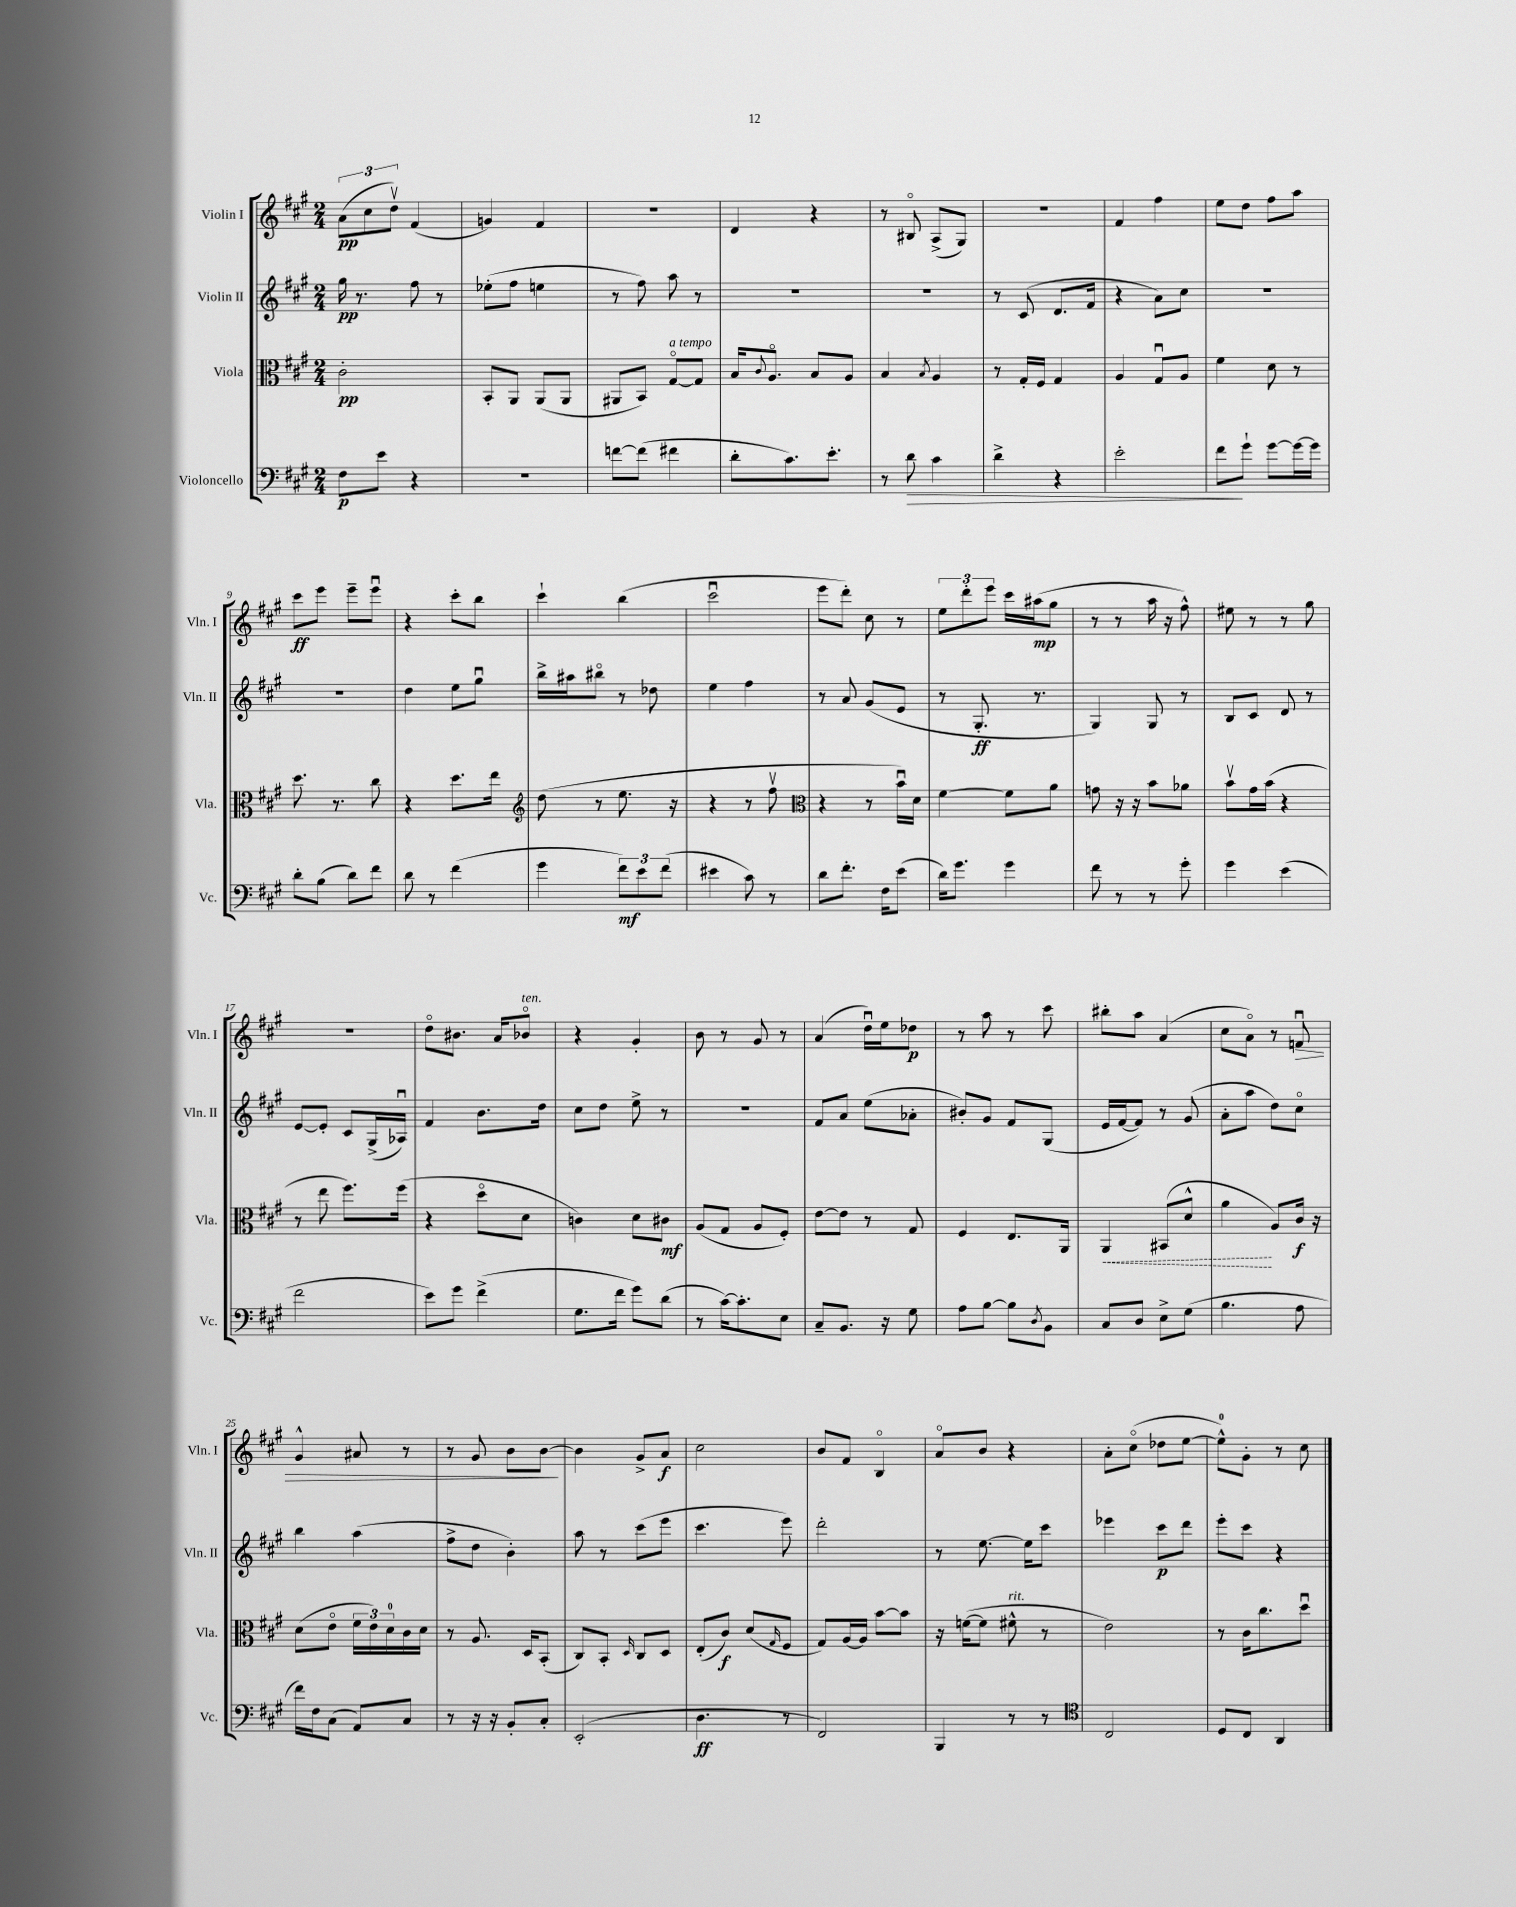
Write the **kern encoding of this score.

**kern	**dynam	**kern	**dynam	**kern	**dynam	**kern	**dynam
*part4	*part4	*part3	*part3	*part2	*part2	*part1	*part1
*staff4	*staff4	*staff3	*staff3	*staff2	*staff2	*staff1	*staff1
*I"Violoncello	*	*I"Viola	*	*I"Violin II	*	*I"Violin I	*
*I'Vc.	*	*I'Vla.	*	*I'Vln. II	*	*I'Vln. I	*
*clefF4	*	*clefC3	*	*clefG2	*	*clefG2	*
*k[f#c#g#]	*	*k[f#c#g#]	*	*k[f#c#g#]	*	*k[f#c#g#]	*
*M2/4	*	*M2/4	*	*M2/4	*	*M2/4	*
=1	=1	=1	=1	=1	=1	=1	=1
8F#\L	p	2c#'\	pp	16gg#\	pp	(12a\L	pp
.	.	.	.	8.r	.	.	.
.	.	.	.	.	.	12cc#\	.
8e\J	.	.	.	.	.	.	.
.	.	.	.	.	.	12ddv\J)	.
4r	.	.	.	8ff#\	.	(4f#/	.
.	.	.	.	8r	.	.	.
=2	=2	=2	=2	=2	=2	=2	=2
2r	.	8BB'/L	.	(8ee-X'\L	.	4gn/)	.
.	.	8AA/J	.	8ff#\J	.	.	.
.	.	(8AA/L	.	4een\	.	4f#/	.
.	.	8AA/J	.	.	.	.	.
=3	=3	=3	=3	=3	=3	=3	=3
[8fn\L	.	8AA#X/L	.	8r	.	2r	.
(8f\J]	.	8BB/J)	.	8ff#\)	.	.	.
!	!	!LO:TX:a:i:t=a tempo	!	!	!	!	!
4f#X\	.	[8G#/L	.	8aa\	.	.	.
.	.	8G#/J]	.	8r	.	.	.
=4	=4	=4	=4	=4	=4	=4	=4
8d'\L	.	16B/KL	.	2r	.	4d/	.
.	.	8qqc#/	.	.	.	.	.
.	.	8.A/J	.	.	.	.	.
8.c#\)	.	.	.	.	.	.	.
.	.	8B/L	.	.	.	4r	.
8.e'\J	.	.	.	.	.	.	.
.	.	8A/J	.	.	.	.	.
=5	=5	=5	=5	=5	=5	=5	=5
8r	.	4B/	.	2r	.	8r	.
!	!LO:HP:b	!	!	!	!	!	!
8d\	>	.	.	.	.	8B#X/	.
.	.	8qB/	.	.	.	.	.
4c#\	.	4A/	.	.	.	(8A^/L	.
.	.	.	.	.	.	8G#/J)	.
=6	=6	=6	=6	=6	=6	=6	=6
4d^\	.	8r	.	8r	.	2r	.
.	.	16G#'/LL	.	(8c#/	.	.	.
.	.	16F#/JJ	.	.	.	.	.
4r	.	4G#/	.	8.d/L	.	.	.
.	.	.	.	16f#/Jk	.	.	.
=7	=7	=7	=7	=7	=7	=7	=7
2e'\	.	4A/	.	4r	.	4f#/	.
.	.	8G#u/L	.	8a\L)	.	4ff#\	.
.	.	8A/J	.	8cc#\J	.	.	.
=8	=8	=8	=8	=8	=8	=8	=8
8f#\L	.	4f#\	.	2r	.	8ee\L	.
8g#`\J	]	.	.	.	.	8dd\J	.
[8g#\L	.	8d\	.	.	.	8ff#\L	.
16g#\L_	.	8r	.	.	.	8aa\J	.
16g#\JJ]	.	.	.	.	.	.	.
!!LO:LB:g=z
=9	=9	=9	=9	=9	=9	=9	=9
8d'\L	.	8.dd\	.	2r	.	8ccc#\L	ff
(8B\J	.	.	.	.	.	8eee\J	.
.	.	8.r	.	.	.	.	.
8d\L)	.	.	.	.	.	8eee~\L	.
8f#\J	.	8cc#\	.	.	.	8eeeu\J	.
=10	=10	=10	=10	=10	=10	=10	=10
8d\	.	4r	.	4dd\	.	4r	.
8r	.	.	.	.	.	.	.
(4f#\	.	8.dd\L	.	8ee\L	.	8ccc#'\L	.
.	.	.	.	8gg#u\J	.	8bb\J	.
.	.	16ee\Jk	.	.	.	.	.
=11	=11	=11	=11	=11	=11	=11	=11
*	*	*clefG2	*	*	*	*	*
4g#\	.	(8dd\	.	16bb^\LL	.	4ccc#`\	.
.	.	.	.	16aa#X\J	.	.	.
.	.	8r	.	8bb#X\J	.	.	.
12f#\L)	mf	8.ee\	.	8r	.	(4bb\	.
12e\	.	.	.	.	.	.	.
.	.	.	.	8dd-X\	.	.	.
(12f#\J	.	.	.	.	.	.	.
.	.	16r	.	.	.	.	.
=12	=12	=12	=12	=12	=12	=12	=12
4e#X\	.	4r	.	4ee\	.	2ccc#u\	.
8c#\)	.	8r	.	4ff#\	.	.	.
8r	.	8ff#v\	.	.	.	.	.
=13	=13	=13	=13	=13	=13	=13	=13
*	*	*clefC3	*	*	*	*	*
8d\L	.	4r	.	8r	.	8eee\L	.
8.f#'\J	.	.	.	8a/	.	8ddd'\J)	.
.	.	8r	.	(8g#/L	.	8cc#\	.
16F#\KL	.	.	.	.	.	.	.
(8e\J	.	16bu\LL)	.	8e/J	.	8r	.
.	.	16d\JJ	.	.	.	.	.
=14	=14	=14	=14	=14	=14	=14	=14
16d\KL)	.	[4f#\	.	8r	.	12ee\L	.
8.g#\J	.	.	.	.	.	.	.
.	.	.	.	.	.	12ddd'\	.
.	.	.	.	8.G#'/	ff	.	.
.	.	.	.	.	.	12eee\J	.
4g#\	.	8f#\L]	.	.	.	16ccc#\LL	.
.	.	.	.	8.r	.	(16aa#X\J	mp
.	.	8a\J	.	.	.	8gg#\J	.
=15	=15	=15	=15	=15	=15	=15	=15
8f#\	.	8gn\	.	4G#/)	.	8r	.
8r	.	16r	.	.	.	8r	.
.	.	16r	.	.	.	.	.
8r	.	8b\L	.	8G#/	.	16aa\	.
.	.	.	.	.	.	16r	.
8g#'\	.	8a-X\J	.	8r	.	8ff#^^\)	.
=16	=16	=16	=16	=16	=16	=16	=16
4g#\	.	8bv\L	.	8B/L	.	8ee#X\	.
.	.	16g#\L	.	8c#/J	.	8r	.
.	.	(16b\JJ	.	.	.	.	.
(4e\	.	4r	.	8d/	.	8r	.
.	.	.	.	8r	.	8gg#\	.
!!LO:LB:g=z
=17	=17	=17	=17	=17	=17	=17	=17
2f#\	.	8r	.	[8e/L	.	2r	.
.	.	8ee\	.	8e'/J]	.	.	.
.	.	8.ff#\L)	.	8c#/L	.	.	.
.	.	.	.	(16G#^/L	.	.	.
.	.	(16ff#\Jk	.	16A-Xu/JJ)	.	.	.
=18	=18	=18	=18	=18	=18	=18	=18
8e\L)	.	4r	.	4f#/	.	8dd\L	.
8g#\J	.	.	.	.	.	8.b#X\J	.
(4f#^\	.	8dd\L	.	8.b\L	.	.	.
.	.	.	.	.	.	16a/KL	.
!	!	!	!	!	!	!LO:TX:a:i:t=ten.	!
.	.	8d\J	.	.	.	8b-X/J	.
.	.	.	.	16dd\Jk	.	.	.
=19	=19	=19	=19	=19	=19	=19	=19
8.G#\L	.	4cn\)	.	8cc#\L	.	4r	.
.	.	.	.	8dd\J	.	.	.
16f#\Jk	.	.	.	.	.	.	.
8g#\L)	.	8d\L	.	8ee^\	.	4g#'/	.
(8d\J	.	8c#X\J	mf	8r	.	.	.
=20	=20	=20	=20	=20	=20	=20	=20
8r	.	(8A/L	.	2r	.	8b\	.
[16c#\KL)	.	8G#/J	.	.	.	8r	.
8.c#'\]	.	.	.	.	.	.	.
.	.	8A/L	.	.	.	8g#/	.
8E\J	.	8F#'/J)	.	.	.	8r	.
=21	=21	=21	=21	=21	=21	=21	=21
8C#~/L	.	[8e\L	.	8f#/L	.	(4a/	.
8.BB/J	.	8e\J]	.	8a/J	.	.	.
.	.	8r	.	(8ee\L	.	16ddu\LL)	.
16r	.	.	.	.	.	16ee\J	.
8G#\	.	8G#/	.	8a-X'\J	.	8dd-X\J	p
=22	=22	=22	=22	=22	=22	=22	=22
8A\L	.	4F#/	.	8b#X'/L)	.	8r	.
[8B\J	.	.	.	8g#/J	.	8aa\	.
8B\L]	.	8.E/L	.	8f#/L	.	8r	.
8qD/	.	.	.	.	.	.	.
8BB\J	.	.	.	(8G#/J	.	8ccc#\	.
.	.	16AA/Jk	.	.	.	.	.
=23	=23	=23	=23	=23	=23	=23	=23
!	!	!	!LO:HP:b	!	!	!	!
8C#/L	.	4AA/	<	16e/LL	.	8bb#X'\L	.
.	.	.	.	[16f#/J	.	.	.
8D/J	.	.	.	8f#/J])	.	8aa\J	.
8E^\L	.	(8BB#X/L	.	8r	.	(4a/	.
(8G#\J	.	8d^^/J	.	(8g#/	.	.	.
=24	=24	=24	=24	=24	=24	=24	=24
4.B\	.	4a\	.	8a'\L	.	8cc#\L	.
.	.	.	.	8aa\J	.	8a\J)	.
.	.	8A/L)	[	8dd\L)	.	8r	.
!	!	!	!	!	!	!	!LO:HP:b
8A\	.	16c#/Jk	f	8cc#\J	.	8fnu/	>
.	.	16r	.	.	.	.	.
!!LO:LB:g=z
=25	=25	=25	=25	=25	=25	=25	=25
16f#\LL)	.	(8d\L	.	4bb\	.	4g#^^/	.
16F#\J	.	.	.	.	.	.	.
(8C#\J	.	8e\J	.	.	.	.	.
8AA/L)	.	24f#\LL	.	(4aa\	.	8a#X/	.
.	.	24e\)	.	.	.	.	.
.	.	24d\	.	.	.	.	.
8C#/J	.	16c#\	.	.	.	8r	.
.	.	16d\JJ	.	.	.	.	.
=26	=26	=26	=26	=26	=26	=26	=26
8r	.	8r	.	8ff#^\L	.	8r	.
16r	.	8.A/	.	8dd\J	.	8g#/	.
16r	.	.	.	.	.	.	.
8BB'/L	.	.	.	4b'\)	.	8b\L	.
.	.	16D/KL	.	.	.	.	.
8C#'/J	.	(8BB'/J	.	.	.	[8b\J	.
.	.	.	.	.	.	.	]
=27	=27	=27	=27	=27	=27	=27	=27
(2EE'/	.	8C#/L)	.	8aa\	.	4b\]	.
.	.	8BB'/J	.	8r	.	.	.
.	.	16qqD/	.	.	.	.	.
.	.	8C#/L	.	(8ccc#\L	.	8g#^/L	.
.	.	8D/J	.	8eee\J	.	8a/J	f
=28	=28	=28	=28	=28	=28	=28	=28
4.D\	ff	(8E'/L	.	4.ccc#\	.	2cc#\	.
.	.	8c#/J)	f	.	.	.	.
.	.	(8d/L	.	.	.	.	.
.	.	16qqG#/	.	.	.	.	.
8r	.	8F#/J	.	8eee\)	.	.	.
=29	=29	=29	=29	=29	=29	=29	=29
2FF#/)	.	8G#/L)	.	2ddd'\	.	8b/L	.
.	.	[16A/L	.	.	.	8f#/J	.
.	.	16A/JJ]	.	.	.	.	.
.	.	[8b\L	.	.	.	4B/	.
.	.	8b\J]	.	.	.	.	.
=30	=30	=30	=30	=30	=30	=30	=30
4BBB/	.	16r	.	8r	.	8a/L	.
.	.	([16fn\KL	.	.	.	.	.
.	.	8f\J]	.	[8.ee\	.	8b/J	.
!	!	!LO:TX:a:i:t=rit.	!	!	!	!	!
8r	.	8f#X^^\	.	.	.	4r	.
.	.	.	.	16ee\KL]	.	.	.
8r	.	8r	.	8ccc#\J	.	.	.
=31	=31	=31	=31	=31	=31	=31	=31
*clefC4	*	*	*	*	*	*	*
2C#/	.	2e\)	.	4eee-X\	.	8a'\L	.
.	.	.	.	.	.	(8cc#\J	.
.	.	.	.	8ccc#\L	p	8dd-X\L	.
.	.	.	.	8ddd\J	.	[8ee\J	.
=32	=32	=32	=32	=32	=32	=32	=32
8D/L	.	8r	.	8eee'\L	.	8ee^^\L])	.
8C#/J	.	16c#\KL	.	8ccc#\J	.	8g#'\J	.
.	.	8.cc#\	.	.	.	.	.
4AA/	.	.	.	4r	.	8r	.
.	.	8ddu\J	.	.	.	8cc#\	.
==	==	==	==	==	==	==	==
*-	*-	*-	*-	*-	*-	*-	*-
